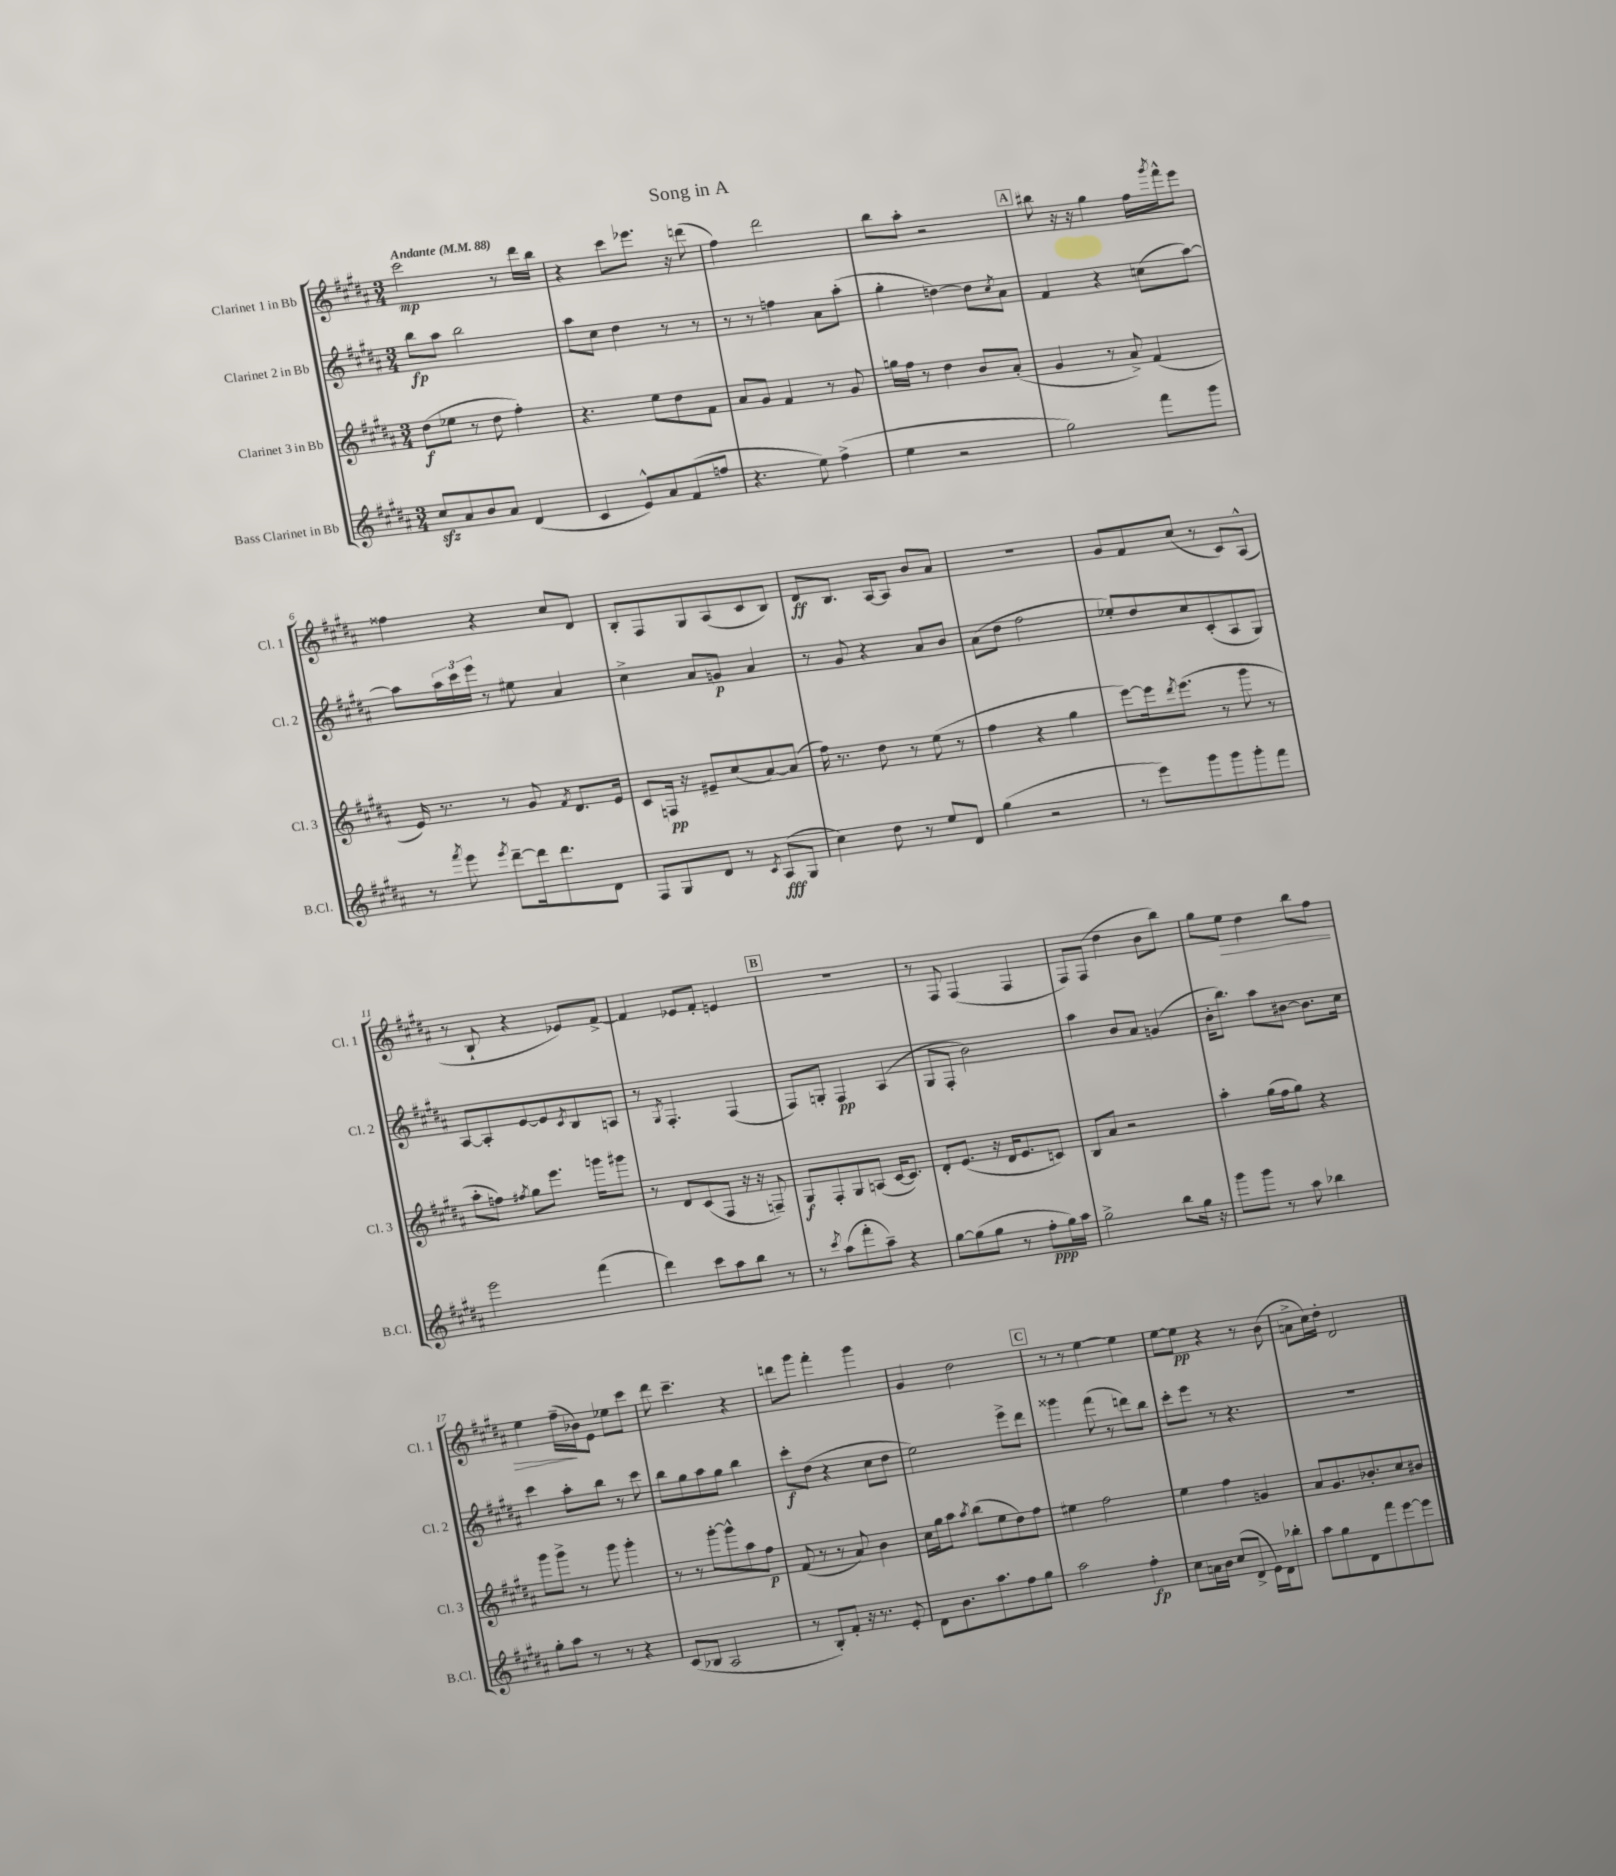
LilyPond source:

\header { title = "Song in A" }
<<
\new StaffGroup <<
\new Staff = "s0" \with { instrumentName = "Clarinet 1 in Bb" shortInstrumentName = "Cl. 1" } {
    \clef treble \key b \major \numericTimeSignature \time 3/4 \tempo "Andante" 4 = 88
    cis'''2\mp r8 dis'''16 b''16 |
    r4 cis'''8 ees'''8. r16 d'''8( |
    fis''4) dis'''2 |
    b''8 ais''8-. r2 |
    \mark \markup { \box "A" } bis''8 r16 r16 gis''4 fis''16 \acciaccatura { gis'''8 } fis'''16-^ e'''8 |
    fisis''4 r4 cis''8 dis'8 |
    b8-. fis8 gis8 ais8( cis'8 b8) |
    dis'8\ff b8. ais16~ ais8 b'8 ais'8 |
    R2. |
    gis'8 fis'8 cis''8( r8 cis'8) ais8-^( |
    r8 b8-! r4 ees'8) fis'8~-> |
    fis'4 ees'8 fis'8-. e'4 |
    \mark \markup { \box "B" } R2. |
    r8 fis8 fis4( fis4 |
    fis8) fis8( dis''4 b'8 b''8) |
    gis''8 e''8\> dis''4 b''8 fis''8 |
    e''4 fis''16--\!( bes'16) e'8 ees''8 cis'''8 |
    dis'''8 cis'''4.-- r4 |
    d'''8 gis'''8 fis'''4-. gis'''4 |
    gis'4 dis''2 |
    \mark \markup { \box "C" } r8 r8 e''4~ e''4 |
    e''8~ e''8\pp r4 r8 b'8( |
    a'8-> cis''16) dis''16-. dis'2 \bar "|." |
}
\new Staff = "s1" \with { instrumentName = "Clarinet 2 in Bb" shortInstrumentName = "Cl. 2" } {
    \clef treble \key b \major \numericTimeSignature \time 3/4
    b''8\fp ais''8 b''2 |
    ais''8 cis''8 dis''4 r8 r8 |
    r8 r8 f''4 ais'8 ais''8-.( |
    gis''4-. d''4~) d''8 \acciaccatura { cis''8 } ais'8 |
    \mark \markup { \box "A" } fis'4 r4 c''8( ais''8~) |
    ais''8 \tuplet 3/2 { ais''16 cis'''16 e'''16 } r8 eis''8 ais'4 |
    cis''4-> ais'8 g'8\p ais'4 |
    r8 gis'8 r4 ais'8 b'8 |
    ais'8( dis''8 fis''2 |
    ees''8-.) dis''8 cis''8 cis'8-.( ais8 gis8) |
    ais8~ ais8-. e'8~ e'8 \acciaccatura { cis'8 } b8 a8 |
    r8 \acciaccatura { gis8 } fis4.-. fis4( |
    \mark \markup { \box "B" } fis8) g8-. fis4\pp ais4( |
    gis8 fis8-. b'2) |
    ais''4 b'8 ais'8 g'4( |
    b'16-. b''8.) ais''8 bis'8~ bis'8. cis''16 |
    cis'''4 ais''8-. b''8 r8 cis'''8 |
    b''8 gis''8 ais''8 gis''8 b''4 |
    cis'''8-.\f dis''8( r4 cis''8 dis''8 |
    e''2) e'''8-> dis'''8 |
    \mark \markup { \box "C" } gisis'''4 fis'''8( r8 d'''8) b''8 |
    cis'''8-. e'''8 r8 r4. |
    R2. \bar "|." |
}
\new Staff = "s2" \with { instrumentName = "Clarinet 3 in Bb" shortInstrumentName = "Cl. 3" } {
    \clef treble \key b \major \numericTimeSignature \time 3/4
    dis''8\f( ees''8 r8 dis''8 fis''4-.) |
    r4. e''8 dis''8 fis'8 |
    ais'8 gis'8 fis'4 r8 gis'8 |
    g''16 fis''16 r8 dis''4 b'8 ais'8-.( |
    \mark \markup { \box "A" } gis'4 r8 ais'8->) fis'4( |
    e'16) r8. r8 gis'8 \acciaccatura { fis'8 } dis'8. e'16 |
    cis'8 f16\pp r16 eis'8-- cis''8( ais'8~) ais'8( |
    fis''16) r8. dis''8 r8 e''8( r8 |
    fis''4 r4 gis''4 |
    e'''8~) e'''16 \acciaccatura { dis'''8 } e'''8.( r8 gis'''8 r8 |
    ais''8-. f''8) \acciaccatura { fis''8 } gis''8 e'''8. g'''16 gis'''8 |
    r8 dis'8 cis'8( fis8 r16 r16 f8--) |
    \mark \markup { \box "B" } gis8\f fis8-. gis8 a8( cis'16~ cis'8.) |
    dis'8-. e'8.( r16 dis'16 e'8. c'8) |
    b8 ais'8 r2 |
    ais''4-. gis''16( fis''16 gis''8) r4 |
    gis'''8 gis'''8-> r8 gis'''8 gis'''4-. |
    r8 r8 gis'''8~-. gis'''8-^ ais''8 fis''8\p |
    fis'8( r8 r8 ais'8) b'4 |
    cis''16 gis''16 ais''8 \acciaccatura { ais''8 } b''8( e''8 dis''8) fis''8 |
    \mark \markup { \box "C" } eis''4 fis''2 |
    e''4 fis''4 g'4 |
    ais'8 gis'8. bes'8.-. cis''8 bis'8 \bar "|." |
}
\new Staff = "s3" \with { instrumentName = "Bass Clarinet in Bb" shortInstrumentName = "B.Cl." } {
    \clef treble \key b \major \numericTimeSignature \time 3/4
    cis''8\sfz ais'8 b'8 ais'8 dis'4( |
    cis'4 e'8-^) ais'8 fis'8( f''8 |
    r4. e''8) fis''4->( |
    e''4 r2 |
    \mark \markup { \box "A" } gis''2) fis'''8 gis'''8 |
    r8 \acciaccatura { fis'''8 } e'''8 \acciaccatura { e'''8 } dis'''8~-- dis'''16 dis'''8. dis'8 |
    fis8 gis8 dis'8 r8 \acciaccatura { cis'8 } ais8\fff( gis8 |
    cis''4) dis''8 r8 e''8 dis'8 |
    gis''4( r2 |
    r8 e'''8) gis'''8 gis'''8 gis'''8-. fis'''8 |
    e'''2 fis'''4( |
    dis'''4) cis'''8 ais''8 b''8 r8 |
    \mark \markup { \box "B" } r8 \acciaccatura { cis'''8 } ais''8( fis'''8-. ais''8--) r4 |
    gis''8~ gis''8( gis''8 r8 fis''8-.\ppp gis''16) ais''16 |
    gis''2-> b''8 gis''16 r16 |
    gis'''8 gis'''8 r8 ais''8 bes''4 |
    gis''8-. ais''8 r8 r8 r4 |
    cis'8( bes8 ais2 |
    r8 b8-.) fis'8-. r16 r8. e'8-. |
    dis'8 b'8. ais''8. fis''8 gis''8 |
    \mark \markup { \box "C" } ais''2 fis''4-.\fp |
    cis''8 a'16 b'16 cis''8( dis'8-> e'16) dis'16 bes''8-. |
    ais''8 gis''8 dis'8 fis'''8 e'''8~ e'''8 \bar "|." |
}
>>
>>
